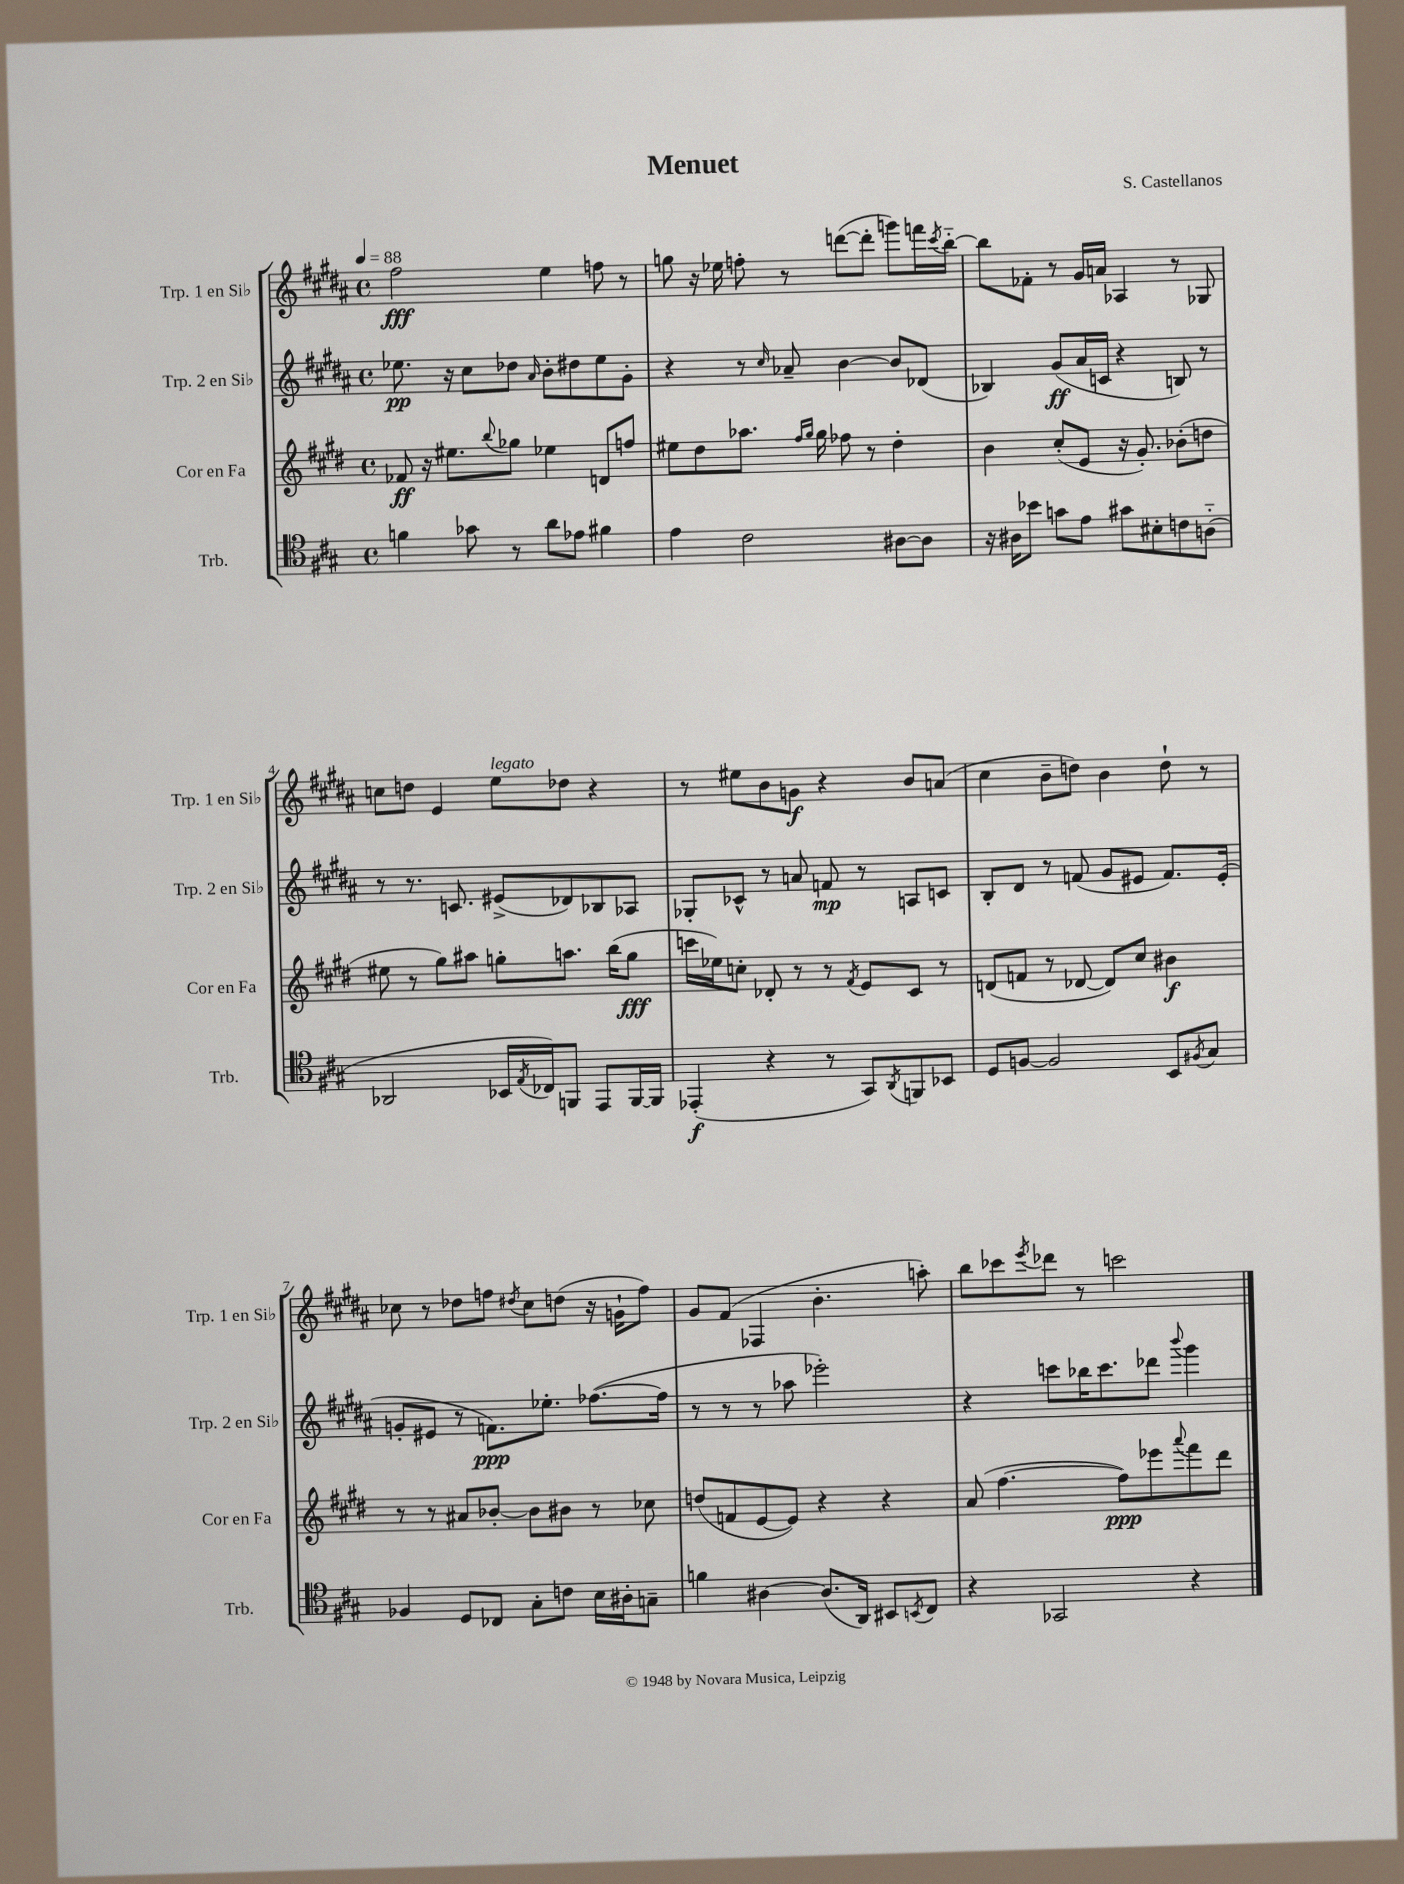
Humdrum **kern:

**kern	**kern	**kern	**kern
*staff4	*staff3	*staff2	*staff1
*clefC4	*clefG2	*clefG2	*clefG2
*k[f#c#g#]	*k[f#c#g#d#]	*k[f#c#g#d#a#]	*k[f#c#g#d#a#]
*M4/4	*M4/4	*M4/4	*M4/4
*met(c)	*met(c)	*met(c)	*met(c)
*MM88	*MM88	*MM88	*MM88
4f	8f-	8.ee-	2ff#
.	16r	.	.
.	8.ee#	16r	.
8g-	.	8cc#	.
.	8qqbb	.	.
8r	8gg-	8dd-	.
.	.	16qqa#	.
8a	4ee-	8b'	4ee
8e-	.	8dd#	.
4f#	8d	8ee-	8ff
.	8ff	8g#'	8r
=	=	=	=
4e	8ee#	4r	8gg
.	8dd#	.	16r
.	.	.	16ee-
2c#	8.aa-	8r	8ff'
.	.	16qqcc#	.
.	.	8a-~	8r
.	16qqff#	.	.
.	16qqgg#	.	.
.	16gg#	.	.
.	8ff-	[4b	([8ddd
.	8r	.	8ddd']
[8A#	4dd#'	8b]	8ggg)
8A#]	.	(8d-	16fff
.	.	.	8qccc#
.	.	.	[16bb'~
=	=	=	=
16r	4b	4B-)	8bb]
16A#	.	.	.
8b-	.	.	8f-'
8g	(8cc#'	(8g#	8r
8e	8e	16a#	16g#
.	.	16c	16a
8g#	16r	4r	4A-
.	8.g#')	.	.
8B#'	.	.	.
8c	(8b-'	8B)	8r
(8A'~	8dd	8r	8G-
=	=	=	=
2AA-	8ee#	8r	8cc
.	8r	8.r	8dd
.	8gg#)	.	4e
.	.	8.c	.
.	8aa#	.	.
16BB-	8gg'	(8e#^	8ee
8qE	.	.	.
16C-)	.	.	.
8FF	8.aa	8d-)	8dd-
8EE	.	8B-	4r
.	(16bb	.	.
[16FF	8gg	8A-	.
16FF]	.	.	.
=	=	=	=
(4EE-'	16ccc	8G-'	8r
.	16ee-)	.	.
.	8cc'	8c-^^	8ee#
4r	8d-'	8r	8b
.	8r	8a	8g
8r	8r	8f	4r
.	8qf#	.	.
8GG#)	8e	8r	.
8qAA	.	.	.
8FF	8c#	8A	8b
8BB-	8r	8c	(8a
=	=	=	=
8D	(8d	8B'	4cc#
[8F	8f	8d#	.
2F]	8r	8r	8b~
.	[8d-	(8f	8dd)
.	8d-])	8g#	4b
.	8cc#	8e#	.
8BB	4b#	8.f)	8dd`
8qF#	.	.	.
8G#	.	.	8r
.	.	(16e#'	.
=	=	=	=
4F-	8r	8g'	8cc-
.	8r	8e#	8r
8D	8a#	8r	8dd-
8C-	[8b-'	8.f)	8ff
.	.	.	8qdd#
8G#'	8b-]	.	8cc-
.	.	8.ee-'	.
8c	8b#	.	(8dd
16B	8r	([8.ff-	16r
16A#'	.	.	16g`
8G~	8cc-	.	8ff)
.	.	16ff-]	.
=	=	=	=
4f	(8dd	8r	8g#
.	8f	8r	(8f#
[4A#	[8e	8r	4F-
.	8e])	8aa-	.
(8.A#]	4r	2eee-')	4.b'
16AA)	.	.	.
8BB#	4r	.	.
8qBB	.	.	.
8C#	.	.	8aa')
=	=	=	=
4r	(8a	4r	8bb
.	[4.ff#	.	8ccc-
.	.	.	8qeee
2GG-	.	8ccc	8ddd-
.	.	16bb-	8r
.	.	8.ccc	.
.	8ff#])	.	2ccc
.	8eee-	8ddd-	.
.	8qqaaa	8qqbbb	.
4r	8fff#	4ggg#	.
.	8ddd#	.	.
==	==	==	==
*-	*-	*-	*-
